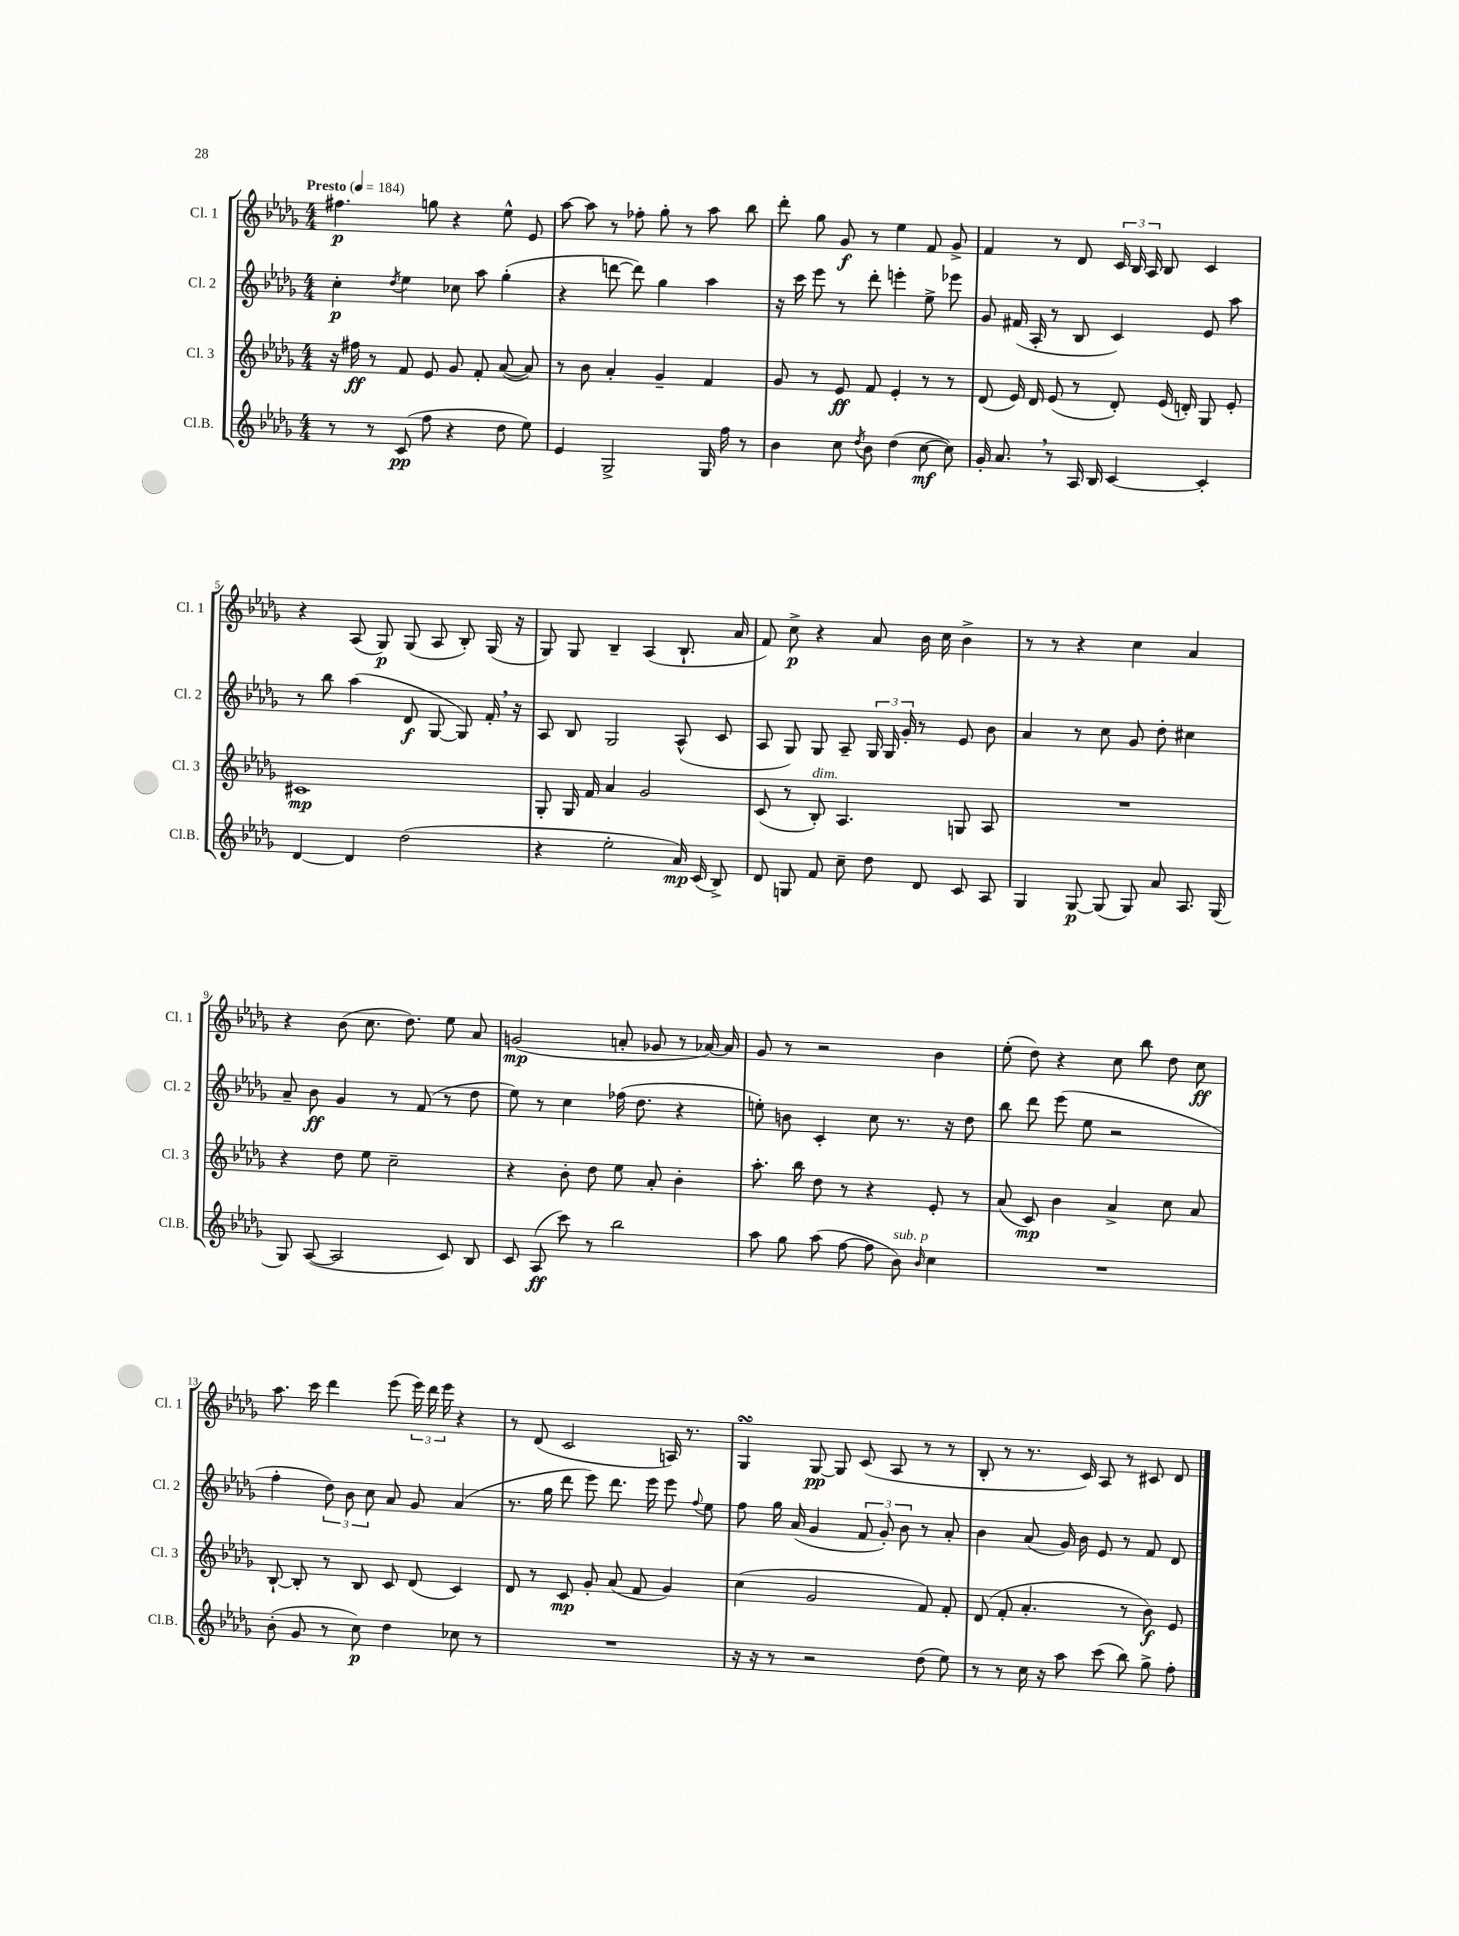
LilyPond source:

<<
\new StaffGroup <<
\new Staff = "s0" \with { instrumentName = "Cl. 1" shortInstrumentName = "Cl. 1" } {
    \clef treble \key des \major \numericTimeSignature \time 4/4 \tempo "Presto" 4 = 184
    \autoBeamOff fis''4.\p g''8 r4 ees''8-^ ees'8 |
    aes''8~ aes''8 r8 fes''8-. ges''8-. r8 aes''8 bes''8 |
    des'''8-. ges''8 ges'8\f r8 ees''4 f'8 ges'8-> |
    f'4 r8 des'8 \tuplet 3/2 { c'16 bes16 aes16 } bes8 c'4 |
    r4 aes8( ges8\p) ges8( aes8 bes8-.) ges16( r16 |
    ges8) ges8 bes4-- aes4( bes8.-! aes'16 |
    f'8) c''8->\p r4 aes'8 bes'16 c''16 bes'4-> |
    r8 r8 r4 c''4 aes'4 |
    r4 bes'8( c''8. des''8.) ees''8 aes'8 |
    g'2\mp( a'8-. ges'8 r8 aes'16~) aes'16 |
    ges'8 r8 r2 bes'4 |
    ees''8-.( des''8) r4 c''8 bes''8 des''8 c''8\ff |
    aes''8. c'''16 des'''4 ees'''8( \tuplet 3/2 { ees'''16) des'''16 ees'''16 } r4 |
    r8 des'8( c'2 a16) r8. |
    ges4\turn ges8~\pp ges8 c'8( aes8 r8 r8 |
    bes8-. r8 r8. c'16) aes8 r8 cis'8 des'8 \bar "|." |
}
\new Staff = "s1" \with { instrumentName = "Cl. 2" shortInstrumentName = "Cl. 2" } {
    \clef treble \key des \major \numericTimeSignature \time 4/4
    \autoBeamOff c''4-.\p \acciaccatura { des''8 } ees''4 ces''8 aes''8 ges''4-.( |
    r4 d'''8~ d'''8) ges''4 aes''4 |
    r16 c'''16 ees'''8 r8 des'''8-. e'''4-. ees''8-> ees'''8 |
    ges'8 fis'16( aes16-. r8 bes8 c'4) ees'8 aes''8 |
    r8 bes''8 aes''4( des'8\f ges8~ ges8) f'16-. \breathe r16 |
    aes8 bes8 ges2 aes8-^( c'8 |
    aes8 ges8) ges8 aes8-- \tuplet 3/2 { ges16 ges16 ges'16-. } r8 ees'8 bes'8 |
    aes'4 r8 c''8 ges'8 des''8-. cis''4 |
    aes'8-- bes'8\ff ges'4 r8 f'8( r8 des''8 |
    ees''8) r8 c''4 fes''16( des''8. r4 |
    e''8-.) b'8 c'4-. c''8 r8. r16 des''8 |
    bes''8 des'''8 ees'''8( ees''8 r2 |
    f''4-. \tuplet 3/2 { des''8) bes'8 c''8 } aes'8 ges'8 aes'4( |
    r8. ges''16 des'''8 ees'''8) des'''8. ees'''16 ees'''8 \appoggiatura { f''8 } ees''8 |
    f''8 ges''16 aes'16( ges'4 \tuplet 3/2 { f'8 ges'8-.) bes'8 } r8 aes'8-. |
    bes'4 aes'8( ges'16) bes'16 ees'8 r8 f'8 des'8 \bar "|." |
}
\new Staff = "s2" \with { instrumentName = "Cl. 3" shortInstrumentName = "Cl. 3" } {
    \clef treble \key des \major \numericTimeSignature \time 4/4
    \autoBeamOff r16 fis''16\ff r8 f'8 ees'8 ges'8 f'8-. aes'8~( aes'8) |
    r8 bes'8 aes'4-. ges'4-- f'4 |
    ges'8 r8 ees'8\ff f'8 ees'4-. r8 r8 |
    des'8( ees'16) des'16 ees'8( r8 des'8-.) ees'16( d'16-.) ges8 ees'8-. |
    cis'1\mp |
    ges8-. ges16 f'16 aes'4 ges'2 |
    c'8( r8 bes8-.^\markup { \italic "dim." }) aes4. g8 aes8 |
    R1 |
    r4 des''8 ees''8 c''2-- |
    r4 bes'8-. des''8 ees''8 aes'8-. bes'4-. |
    aes''8.-. bes''16 des''8 r8 r4 ees'8-. r8 |
    aes'8( c'8\mp) bes'4 aes'4-> c''8 aes'8 |
    bes8~-! bes8-. r8 bes8 c'8 des'8( c'4) |
    des'8 r8 c'8\mp ges'8-. aes'8( f'8 ges'4) |
    c''4( ges'2 f'8) f'8-. |
    des'8( f'8-. aes'4.-. r8 bes'8\f) ees'8 \bar "|." |
}
\new Staff = "s3" \with { instrumentName = "Cl.B." shortInstrumentName = "Cl.B." } {
    \clef treble \key des \major \numericTimeSignature \time 4/4
    \autoBeamOff r8 r8 c'8\pp( f''8 r4 des''8 ees''8) |
    ees'4 ges2-> ges16 f''16 r8 |
    bes'4 c''8 \acciaccatura { des''8 } bes'8 des''4( c''8~\mf c''8) |
    ges'16-. aes'8. \breathe r8 aes16 bes16 c'4~ c'4-. |
    des'4~ des'4 des''2( |
    r4 ees''2-. aes'16\mp) c'16( bes8->) |
    des'8 g8 f'8 c''8-- des''8 des'8 c'8 aes8 |
    ges4 ges8~\p ges8( ges8) aes'8 aes8. ges16( |
    ges8) aes8~( aes2 c'8) bes8 |
    c'8 aes8\ff( c'''8) r8 bes''2 |
    aes''8 ges''8 aes''8( f''8~ f''8 bes'8^\markup { \italic "sub. p" }) \grace { bes'16 } c''4 |
    R1 |
    bes'8-.( ges'8 r8 c''8\p) des''4 ces''8 r8 |
    R1 |
    r16 r16 r8 r2 des''8( ees''8) |
    r8 r8 c''16 r16 aes''8 c'''8( bes''8) ges''8-> f''8-. \bar "|." |
}
>>
>>
